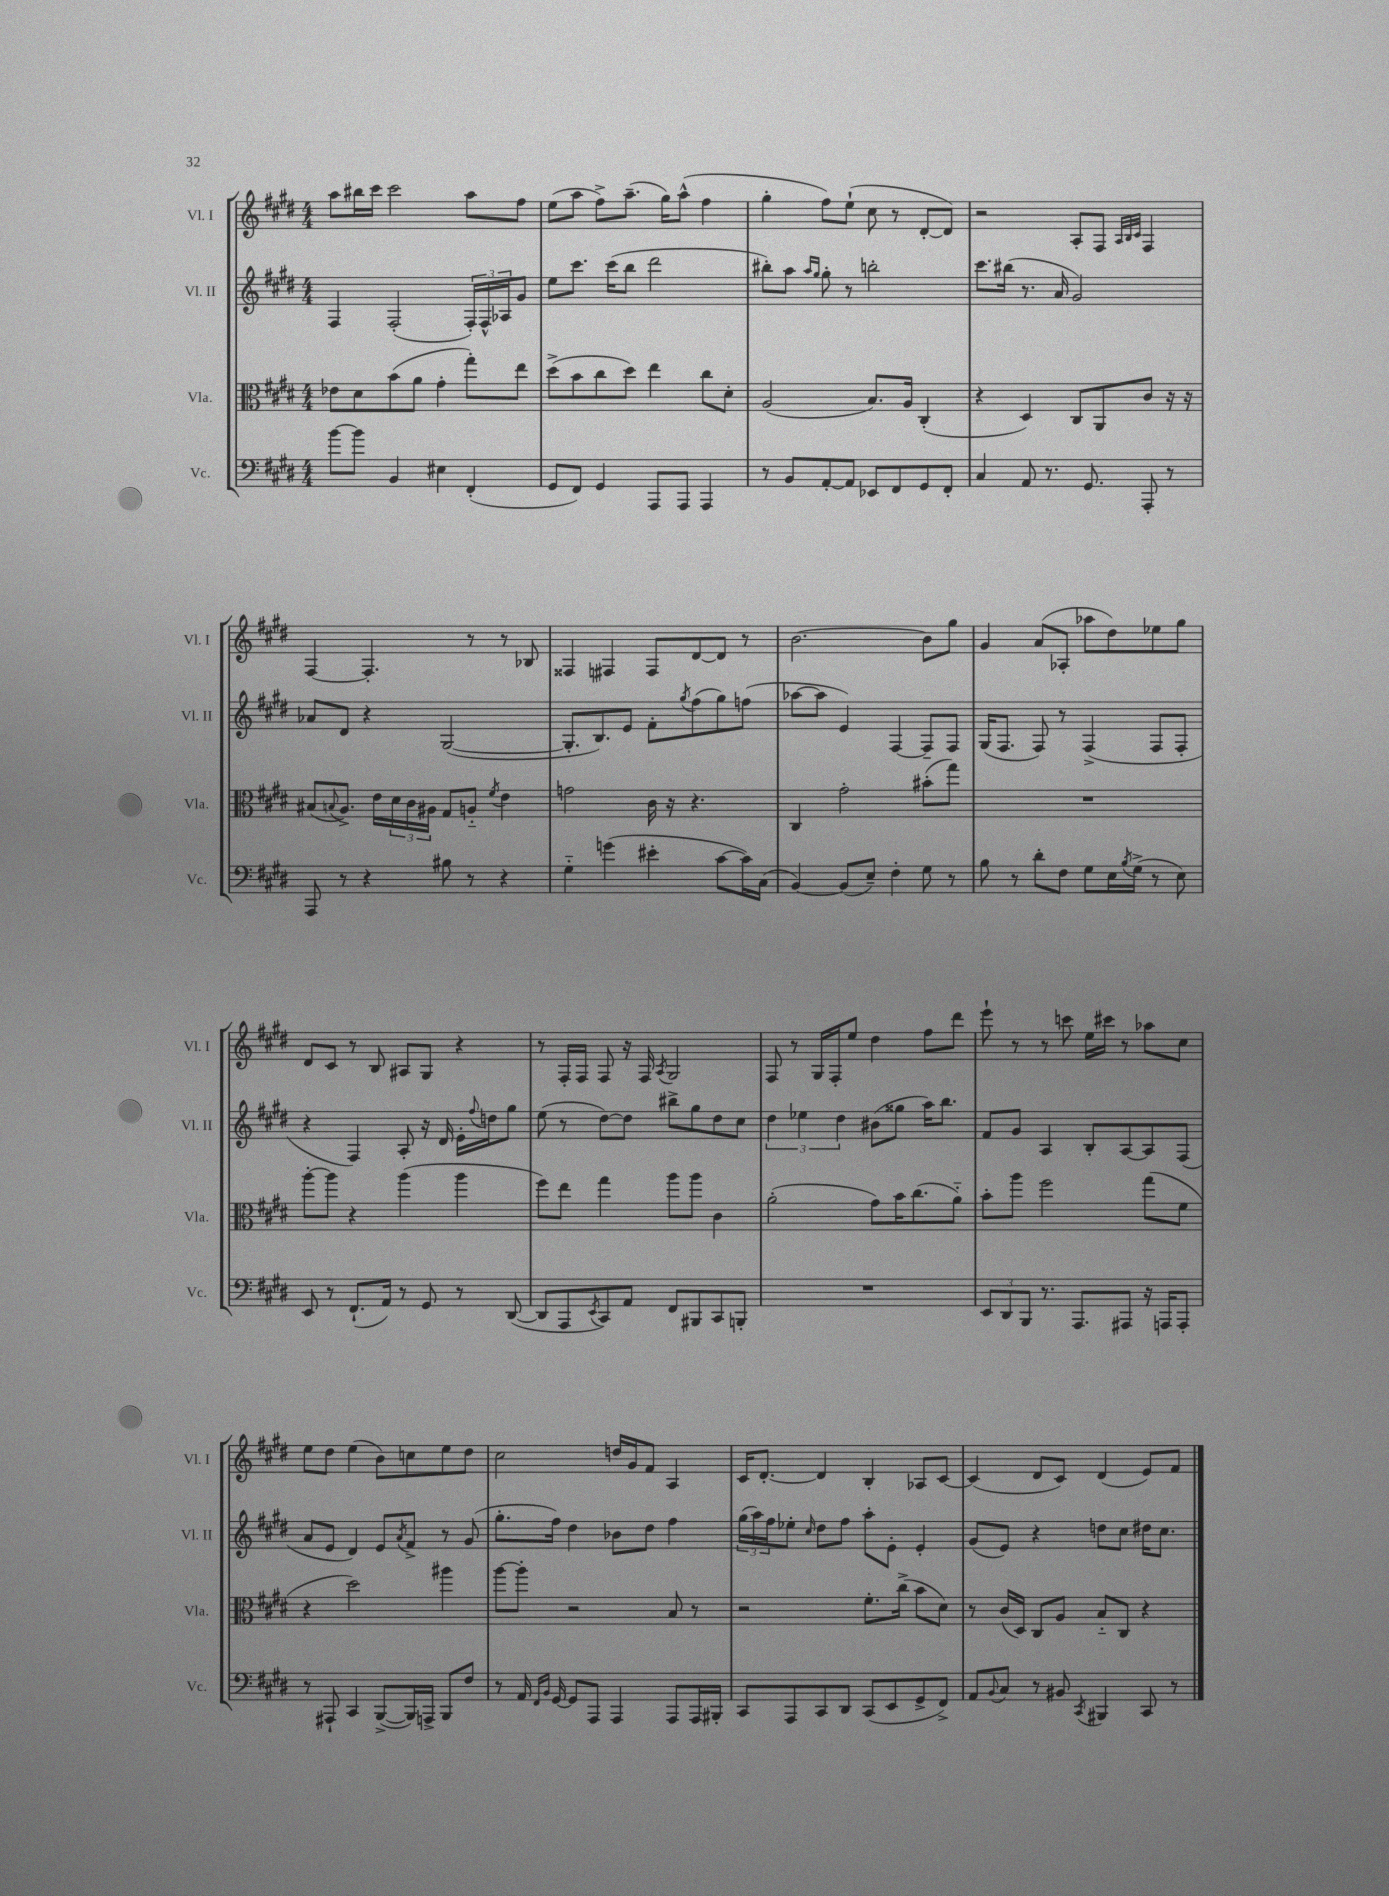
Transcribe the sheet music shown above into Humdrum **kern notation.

**kern	**kern	**kern	**kern
*part4	*part3	*part2	*part1
*staff4	*staff3	*staff2	*staff1
*I"Vc.	*I"Vla.	*I"Vl. II	*I"Vl. I
*I'Vc.	*I'Vla.	*I'Vl. II	*I'Vl. I
*clefF4	*clefC3	*clefG2	*clefG2
*k[f#c#g#d#]	*k[f#c#g#d#]	*k[f#c#g#d#]	*k[f#c#g#d#]
*M4/4	*M4/4	*M4/4	*M4/4
=5	=5	=5	=5
[8b\L	8e-X\L	4F#/	8aa\L
8b\J]	8d#\	.	16bb#X\L
.	.	.	16ccc#\JJ
4BB/	(8b\	(2F#'/	2ccc#\
.	8a\J	.	.
4E#X\	4g#'\	.	.
(4FF#'/	8gg#'\L)	24F#'/LL)	8aa\L
.	.	24F#^^/	.
.	.	24A-X/J	.
.	8ee\J	8g#/J	8ff#\J
=6	=6	=6	=6
8GG#/L	(8dd#^\L	8ee\L	(8ee\L
8FF#/J)	8b\	8.ccc#\J	8aa\J
4GG#/	8cc#\	.	8ff#^\L)
.	.	(16ccc#\KL	.
.	8dd#\J)	8bb\J	(8.aa~\J
8AAA/L	4ee\	2ddd#\	.
.	.	.	16gg#\KL)
8AAA/J	.	.	(8aa^^\J
4AAA/	8cc#\L	.	4ff#\
.	8d#'\J	.	.
=7	=7	=7	=7
8r	(2A/	8bb#X'\L)	4gg#'\
8BB/L	.	8aa\J	.
.	.	16qqaa/LL	.
.	.	16qqgg#/JJ	.
[8AA'/	.	8gg#'\	8ff#\L)
8AA/J]	.	8r	(8ee`\J
8EE-X/L	8.B/L)	2bbn'\	8cc#\
8FF#/	.	.	8r
.	16A/Jk	.	.
8GG#/	(4C#'/	.	[8d#'/L
8FF#'/J	.	.	8d#/J])
=8	=8	=8	=8
4C#/	4r	8.ccc#\L	2r
.	.	(16bb#X\Jk	.
8AA/	4D#/)	8.r	.
8.r	.	.	.
.	.	16a/	.
.	8C#/L	2g#/)	8A'/L
8.GG#/	.	.	.
.	8AA/	.	8F#/J
.	.	.	32qqA/LLL
.	.	.	32qqB/
.	.	.	32qqc#/JJJ
8AAA'/	8c#/J	.	4F#/
8r	16r	.	.
.	16r	.	.
!!LO:LB:g=z
=9	=9	=9	=9
8AAA/	(8B#X/L	8a-X/L	[4F#/
.	8qqBn/	.	.
8r	8.A^/J)	8d#/J	.
4r	.	4r	4.F#'/]
.	16e\LL	.	.
.	24d#\	.	.
.	24c#\	.	.
.	24A#X\JJ	.	.
8B#X\	8G#/L	([2G#/	.
8r	8An/J	.	8r
.	8qf#/	.	.
4r	4e\	.	8r
.	.	.	8B-X/
=10	=10	=10	=10
4G#\	2gn\	8.G#'/L]	4F##X/
.	.	8.B/)	.
(4gn\	.	.	4F#X/
.	.	8e/J	.
4e#X'\	16c#\	8f#'\L	8F#/L
.	16r	.	.
.	.	8qgg#/	.
.	4.r	(8ff#\	[8d#/
[8c#\L	.	8gg#\)	8d#/J]
16c#\L])	.	(8ffn\J	8r
(16C#\JJ	.	.	.
=11	=11	=11	=11
[4BB/)	4C#/	[8aa-X\L	[2.b\
.	.	8aa-\J]	.
(8BB/L]	2g#'\	4e/)	.
8E~/J)	.	.	.
4F#'\	.	[4F#/	.
8G#\	(8b#X'\L	8F#~/L]	8b\L]
8r	8gg#\J)	8F#/J	8gg#\J
=12	=12	=12	=12
8B\	1r	(16G#/KL	4g#/
.	.	8.F#/J	.
8r	.	.	.
8d#'\L	.	8F#/)	(8a/L
8F#\J	.	8r	8A-X'/J
8G#\L	.	(4F#^/	8aa-X\L
16E\L	.	.	8dd#\)
8qB/	.	.	.
(16G#^\JJ	.	.	.
8r	.	8F#/L	8ee-X\
8E\)	.	8F#'/J	8gg#\J
!!LO:LB:g=z
=13	=13	=13	=13
8EE/	[8aa'\L	4r	8d#/L
8r	8aa\J]	.	8c#/J
(8.FF#`/L	4r	4F#/)	8r
.	.	.	8B/
16AA/Jk)	.	.	.
8r	(4aa\	8A'/	8A#X/L
8GG#/	.	16r	8G#/J
.	.	16d#/	.
8r	4aa\	16e'\LL	4r
.	.	8qqff#/	.
.	.	16ddn\J	.
([8DD#/	.	8gg#\J	.
=14	=14	=14	=14
8DD#/L]	8ff#\L)	(8ee\	8r
8AAA/	8ee\J	8r	16F#'/LL
.	.	.	16F#/JJ
8qEE/	.	.	.
8CC#/)	4gg#\	[8dd#\L)	8F#/
8AA/J	.	8dd#\J]	16r
.	.	.	16F#/
.	.	.	8qA/
8FF#/L	8aa\L	8bb#X^\L	2G#/
8BBB#X/	8aa\J	8gg#\	.
8CC#/	4c#\	8dd#\	.
8BBBn'/J	.	8cc#\J	.
=15	=15	=15	=15
1r	(2a'\	6dd#\	8F#/
.	.	.	8r
.	.	6ee-X\	.
.	.	.	16G#/LL
.	.	.	16F#'/J
.	.	6dd#\	.
.	.	.	8ee/J
.	8g#\L)	(8b#X\L	4dd#\
.	16b\K	8gg##X\J	.
.	(8.cc#\	.	.
.	.	16aa\KL)	8ff#\L
.	.	8.bb\J	.
.	8a\J)	.	8ddd#\J
=16	=16	=16	=16
12EE/L	8b'\L	8f#/L	8eee`\
12DD#/	.	.	.
.	8aa\J	8g#/J	8r
12BBB/J	.	.	.
8.r	2ff#\	4A/	8r
.	.	.	8cccn\
8.AAA/L	.	.	.
.	.	8B'/L	16ee\LL
.	.	.	16ccc#X\JJ
8AAA#X/J	.	[8A/	8r
16r	(8gg#\L	8A/]	8aa-X\L
16AAAn/KL	.	.	.
8AAA'/J	8f#\J	(8F#/J	8cc#\J
!!LO:LB:g=z
=17	=17	=17	=17
8r	4r	8a/L	8ee\L
8AAA#X`/	.	8e/J	8dd#\J
4CC#/	2dd#\)	4d#/)	(4ee\
([8BBB^/L	.	8e/L	8b\L)
.	.	8qa/	.
16BBB/L])	.	8f#^/J	8ccn\
16AAAn^/JJ	.	.	.
8BBB/L	4aa#X\	8r	8ee\
8F#/J	.	(8g#/	8dd#\J
=18	=18	=18	=18
8r	[8aa\L	8.gg#'\L	2cc#\
16AA/	8aa'\J]	.	.
16qqFF#/LL	.	.	.
16qqBB/JJ	.	.	.
[16GG#/	.	16ff#\Jk)	.
8GG#/L]	2r	4dd#\	.
8AAA/J	.	.	.
4AAA/	.	8b-X\L	16ddn/LL
.	.	.	16g#/J
.	.	8dd#\J	8f#/J
8AAA/L	8B/	4ff#\	4A/
16AAA/L	8r	.	.
16BBB#X'/JJ	.	.	.
=19	=19	=19	=19
8CC#/L	2r	(24gg#\LL	16c#/KL
.	.	24aa\)	.
.	.	.	[8.d#'/J
.	.	24ff#\J	.
8AAA/	.	8ee-X'\J	.
.	.	16qqcc#/	.
8CC#/	.	8dd#\L	4d#/]
8DD#/J	.	8ff#\J	.
(8CC#/L	8.f#'\L	8aa'\L	4B'/
8EE/	.	8e'\J	.
.	(16cc#^\Jk	.	.
8GG#^/	8b\L	4e'/	8A-X/L
8FF#^/J)	8d#\J)	.	[8c#/J
=20	=20	=20	=20
8AA/L	8r	(8g#/L	(4c#/]
8qqBB/	.	.	.
8C#/J	(16c#/LL	8e/J)	.
.	16D#/JJ)	.	.
8r	8C#/L	4r	8d#/L
8BB#X/	8A/J	.	8c#/J)
8qCC#/	.	.	.
4BBB#X/	8B/L	8ddn\L	(4d#/
.	8C#/J	8cc#\J	.
8CC#/	4r	16dd#X\KL	8e/L)
.	.	8.cc#\J	.
8r	.	.	8f#/J
==	==	==	==
*-	*-	*-	*-
